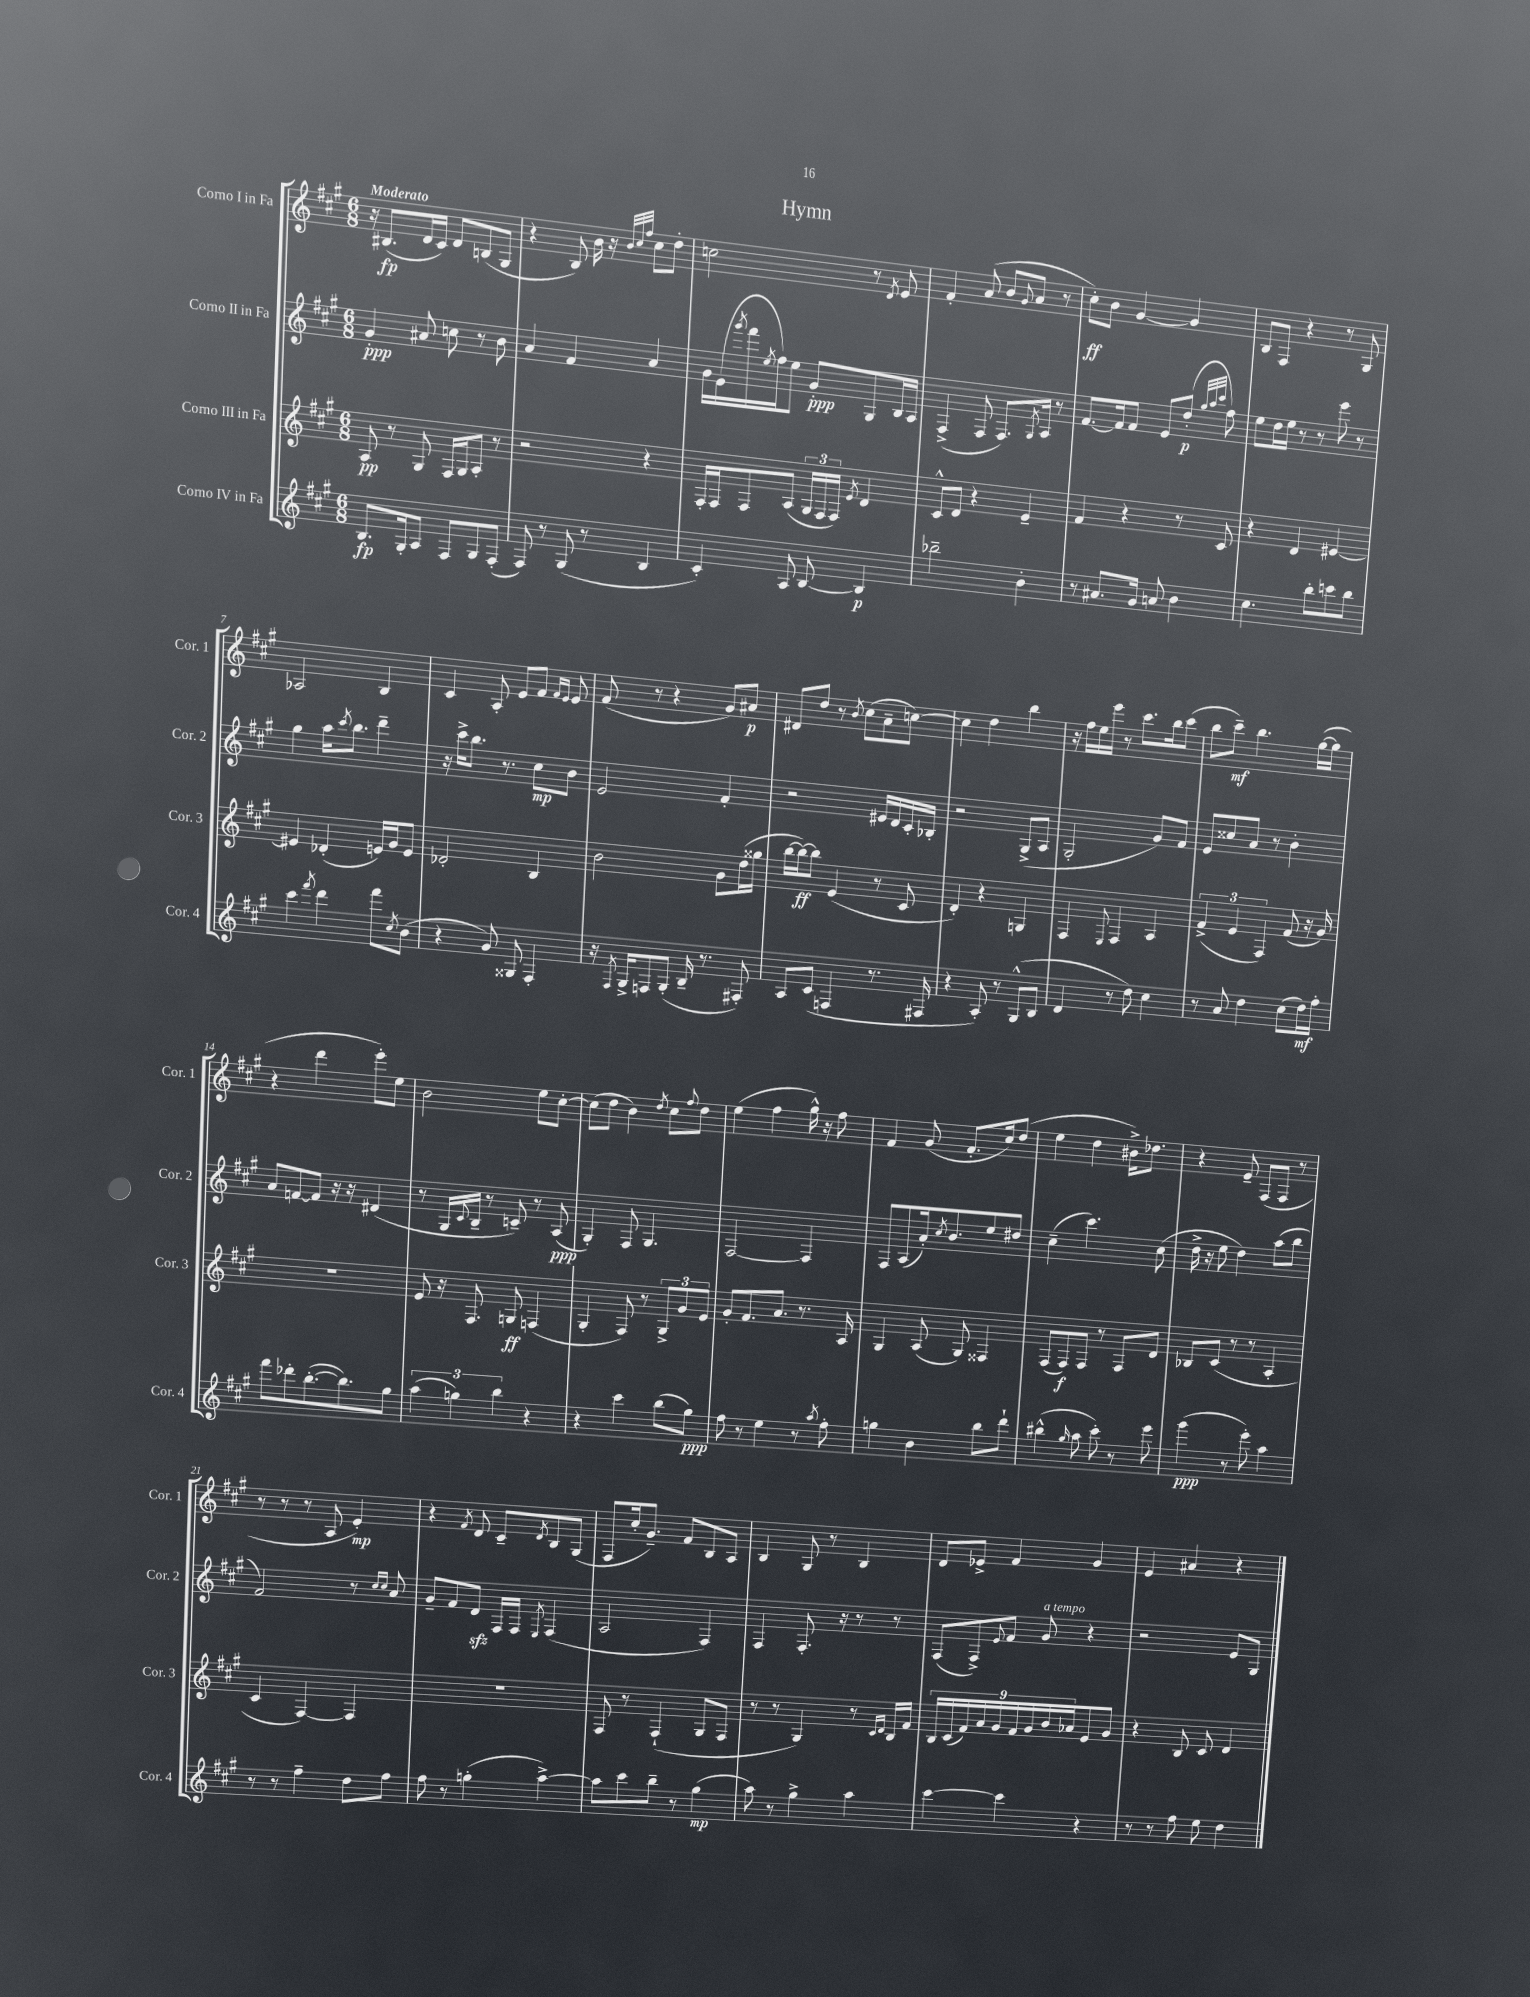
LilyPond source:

\header { title = "Hymn" }
<<
\new StaffGroup <<
\new Staff = "s0" \with { instrumentName = "Corno I in Fa" shortInstrumentName = "Cor. 1" } {
    \clef treble \key a \major \numericTimeSignature \time 6/8 \tempo "Moderato"
    r16 bis8.\fp( d'16 cis'16) d'8 b8( gis8 |
    r4 b8) b'16 r16 \grace { b'32 cis''32 fis''32 } cis''8 d''8-. |
    c''2 r8 \acciaccatura { d'8 } e'8 |
    fis'4-. a'8( b'8 \appoggiatura { gis'8 } a'8 r8 |
    cis''8-.\ff) b'8 gis'4~ gis'4 |
    b8 fis8 r4 r8 gis8 |
    aes2 b4 |
    cis'4 a8-. e'8 fis'8 \grace { fis'16 e'16 } e'8 |
    fis'8( r8 r4 gis'8) ais'8\p |
    dis'8 d''8 r8 \acciaccatura { b'8 } cis''8( a'8-- c''8~) |
    c''4 d''4 b''4 |
    r16 fis''16 e''16 e'''16 r8 cis'''8. b''16 cis'''8( |
    b''8 cis'''8--\mf) b''4. gis''16~( gis''16 |
    r4 d'''4 e'''8-.) e''8 |
    b'2 e''8 cis''8~-. |
    cis''8( d''8 b'4) \acciaccatura { d''8 } cis''8 \appoggiatura { fis''8 } d''8 |
    e''4( fis''4 gis''16-^) r16 fis''8 |
    fis'4 gis'8( fis'8.-. cis''16) d''8( |
    e''4 d''4 bis'16->) des''8. |
    r4 e'8-- fis8( fis8 r8 |
    r8 r8 r8 a8 e'4-.\mp) |
    r4 \acciaccatura { fis'8 } d'8 cis'8-- \acciaccatura { d'8 } b8 gis8( |
    fis8 cis''16-. gis'8.--) fis'8 b8 a8 |
    b4 gis8 r8 b4 |
    d'8 ees'8-> fis'4 gis'4 |
    e'4 ais'4 r4 \bar "|." |
}
\new Staff = "s1" \with { instrumentName = "Corno II in Fa" shortInstrumentName = "Cor. 2" } {
    \clef treble \key a \major \numericTimeSignature \time 6/8
    gis'4-.\ppp ais'8 c''8 r8 b'8 |
    a'4 fis'4 a'4 |
    gis'16 e'16( \acciaccatura { gis'''8 } fis'''16 \acciaccatura { e''8 } fis''16) e''8 gis'8-.\ppp gis8 b16 a16 |
    fis4->( fis8 fis8.) \acciaccatura { gis8 } a16 r8 |
    fis'8.~ fis'16 fis'8 e'8 d''8-.\p( \grace { gis''32 a''32 cis'''32 } fis''8) |
    e''8 d''16 e''16 r8 r8 e'''8 r8 |
    gis''4 a''16 \acciaccatura { cis'''8 } b''8. d'''4-- |
    r16 cis'''16-> b''8. r8. cis''8\mp b'8 |
    e'2 fis'4-. |
    r2 eis'16 d'16 cis'16-. bes16-. |
    r2 gis8->( a8 |
    gis2-. gis'8) fis'8 |
    e'8 cisis''8 a'8 r8 b'4-. |
    a'8 f'8~ f'8 r16 r16 dis'4( |
    r8 gis16 \appoggiatura { cis'8 } b16-- r8 c'8--) r8 a8\ppp( |
    gis4-.) fis8 gis4. |
    fis2~ fis4 |
    fis8 a8( a'16-.) \acciaccatura { cis''8 } b'8. e''8 dis''8 |
    cis''4--( cis'''4.) cis''8( |
    d''16-> r16 e''8 d''4) a''8( b''8 |
    fis'2) r8 \grace { cis''16 cis''16 } a'8 |
    gis'8-- fis'8 d'8\sfz fis16 fis16 \acciaccatura { e8 } fis4( |
    a2 fis4) |
    fis4 fis8.-. r16 r8 r8 |
    fis8( fis8->) \appoggiatura { e'8 } fis'8 gis'8^\markup { \italic "a tempo" } r4 |
    r2 e'8 gis8 \bar "|." |
}
\new Staff = "s2" \with { instrumentName = "Corno III in Fa" shortInstrumentName = "Cor. 3" } {
    \clef treble \key a \major \numericTimeSignature \time 6/8
    a8\pp r8 gis8 fis16 gis16 a8-. r8 |
    r2 r4 |
    fis16-. fis16 fis8 a8( \tuplet 3/2 { gis16 fis16 fis16) } \acciaccatura { e'8 } d'4 |
    cis'8-^ d'8 r4 e'4-- |
    fis'4 r4 r8 cis'8 |
    r4 d'4 eis'4~ |
    eis'4 des'4-.( e'16) gis'16 e'8 |
    des'2-. b4 |
    b'2 gis'8 d''16( gisis''16 |
    b''16~ b''16~\ff) b''8 e'4( r8 cis'8 |
    d'4-.) r4 g4 |
    fis4 \appoggiatura { e8 } fis4 a4 |
    \tuplet 3/2 { fis'4->( e'4 fis4) } fis'8( r16 gis'16) |
    R2. |
    e'8 r16 fis8. g8\ff f4( |
    gis4-. fis8) r8 \tuplet 3/2 { gis8-> gis'8 e'8 } |
    gis'8-. fis'8. a'8. r8. a16 |
    gis4 a8( gis8) fisis4 |
    fis8( fis8\f) fis8 r8 fis8 d'8 |
    bes8 cis'8( r8 r8 a4-. |
    cis'4 fis4~) fis4 |
    R2. |
    fis8 r8 fis4-!( gis8 fis8 |
    r8 r8 gis4) r8 \grace { cis'16 d'16 } b16 fis'16 |
    \tuplet 9/8 { b16 cis'16( fis'16) a'16 gis'16 fis'16 gis'16 b'16 aes'16 } e'8 gis'8 |
    r4 b8 cis'8 d'4 \bar "|." |
}
\new Staff = "s3" \with { instrumentName = "Corno IV in Fa" shortInstrumentName = "Cor. 4" } {
    \clef treble \key a \major \numericTimeSignature \time 6/8
    b8.\fp gis16-. a8 fis8 gis8 fis8-.( |
    fis8) r8 gis8( r8 b4 |
    cis'4-.) a8 b8~ b4\p |
    bes''2-- b'4-. |
    r8 ais'8. gis'16 a'8 b'4 |
    cis''4. b''8-. c'''8 b''8 |
    cis'''4 \acciaccatura { fis'''8 } d'''4 fis'''8 \acciaccatura { cis''8 } b'8( |
    r4 gis'8) gisis8 fis4-. |
    r16 \acciaccatura { fis8 } gis16-> f8 gis8-.( b16-- r8. fis8-.) |
    a8 cis'8( f4 r8. fis16 |
    r4 a8-.) r8 gis8-^( b8 |
    d'4 r8 d''8) cis''4 |
    r8 a'8 d''4 cis''8( d''16\mf) fis''16-. |
    fis'''8 des'''8-. b''8.~-.( b''8.) gis''8 |
    \tuplet 3/2 { a''4( g''4) b''4 } r4 |
    r4 cis'''4 b''8( gis''8\ppp) |
    fis''8 r8 e''4 r8 \acciaccatura { a''8 } fis''8-. |
    g''4 b'4 b''8 d'''8-! |
    bis''4-^( \grace { gis''16 } a''8 cis'''8-.) r8 e'''8 |
    gis'''4\ppp( r8 e'''8-.) a''4 |
    r8 r8 fis''4-- d''8 fis''8 |
    fis''8 r8 g''4-.( a''4~->) |
    a''8 cis'''8 b''8-- r8 gis''4\mp( |
    a''8) r8 gis''4-> a''4 |
    cis'''4~ cis'''4 r4 |
    r8 r8 fis''8 e''8 d''4 \bar "|." |
}
>>
>>
